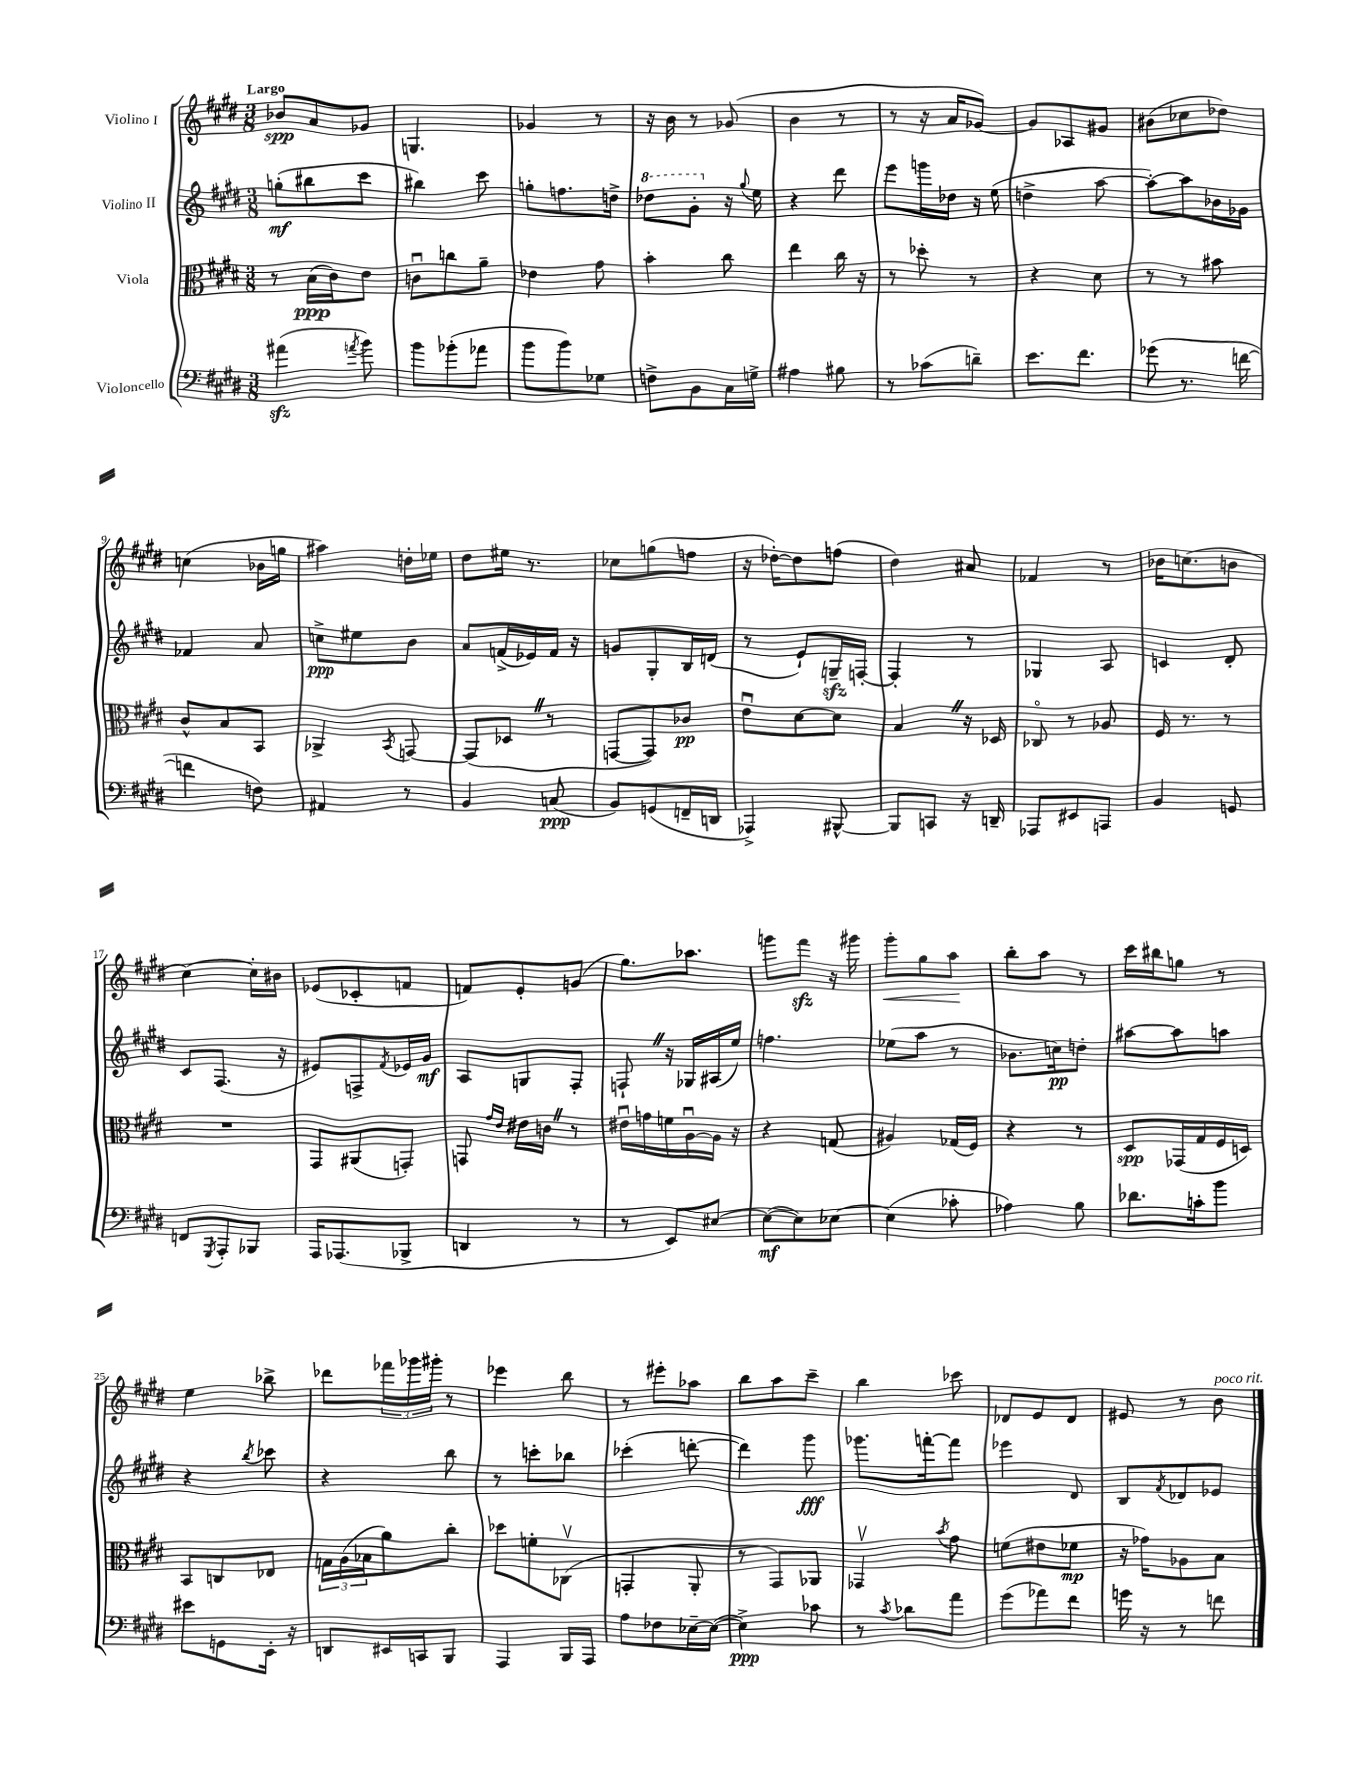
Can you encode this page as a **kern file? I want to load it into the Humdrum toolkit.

**kern	**kern	**kern	**kern
*staff4	*staff3	*staff2	*staff1
*clefF4	*clefC3	*clefG2	*clefG2
*k[f#c#g#d#]	*k[f#c#g#d#]	*k[f#c#g#d#]	*k[f#c#g#d#]
*M3/8	*M3/8	*M3/8	*M3/8
(4a#	8r	(8gg'	8b-
.	(16B	8bb#	8a
.	16c#)	.	.
8qa	.	.	.
8b)	8e	8ccc#	8g-
=	=	=	=
8b	8cu	4bb#)	4.G
(8b-'	8cc	.	.
8a-	8a~	8ccc#	.
=	=	=	=
8b	4e-	8gg'	4g-
8b)	.	8.ff	.
8G-	8g#	.	8r
.	.	16dd^	.
=	=	=	=
8F^	4b'	8ddd-	16r
.	.	.	16b
8BB	.	8gg#'	8r
16C#	8cc#	16r	(8g-
.	.	8qqgg#	.
16G^	.	16ee	.
=	=	=	=
4A#	4ee	4r	4b
8B#	16cc#	8ddd#	8r
.	16r	.	.
=	=	=	=
8r	8r	8eee	8r
(8c-	8dd-'	16ggg	16r
.	.	16dd-	16a
8d~)	8r	16r	[8g-)
.	.	(16ee	.
=	=	=	=
8.e	4r	4dd^	8g-]
.	.	.	8A-
8.f#	.	.	.
.	8d#	[8aa	8g#
=	=	=	=
(8g-	8r	8aa'_)	(8b#
8.r	8r	8aa]	8cc-
.	8b#	16b-	8dd-)
[16f	.	16g-	.
=	=	=	=
4f]	8c#^^	4f-	(4cc
.	8B	.	.
8F)	8BB	8a	16b-
.	.	.	16gg
=	=	=	=
4AA#	4AA-^	8cc^	4aa#)
.	.	8ee#	.
.	8qBB	.	.
8r	[8GG	8b	16dd'
.	.	.	16ee-
=	=	=	=
4BB	(8GG]	8a	8dd#
.	8D-	(16f^	16ee#
.	.	16e-)	8.r
(8C	8r	16f	.
.	.	16r	.
=	=	=	=
8BB)	[8GG	8g	8cc-
(8GG	8GG])	8G#'	(8gg
16FF~	8c-	16B	8ff
16DD	.	(16d	.
=	=	=	=
4AAA-^)	8eu	8r	16r
.	.	.	[16dd-')
.	[8d#	8e`)	8dd-]
[8BBB#^^	8d#]	16G~	(8ff
.	.	[16F'	.
=	=	=	=
8BBB#]	4B	4F']	4dd#)
8CC	.	.	.
16r	16r	8r	8a#
16DD~	16D-	.	.
=	=	=	=
8AAA-	8C-o	4G-	4f-
8EE#	8r	.	.
8AAA	8A-	8A	8r
=	=	=	=
4BB	16F#	4c	16b-
.	8.r	.	(8.cc
8GG	8r	8d#'	8b
=	=	=	=
8FF	4.r	8c#	[4cc#)
8qGGG#	.	.	.
8AAA'	.	(8.F#	.
8BBB-	.	.	16cc#']
.	.	16r	16b#
=	=	=	=
16AAA	8GG#	8e#)	(8e-
(8.AAA-	.	.	.
.	(8AA#	8F^	8c-'
.	.	8qf#	.
8BBB-^	8GG')	16e-	8f
.	.	16g#	.
=	=	=	=
4DD	8GG	8A	8f)
.	16qqg#	.	.
.	16qqe	.	.
.	16e#	8G	8e'
.	16c	.	.
8r	8r	8F#'	(8g
=	=	=	=
8r	16e#u	8F`	8.gg#)
.	16g	.	.
8EE)	16f	16r	.
.	[16Au	16G-	8.aa-
[8E#	16A]	(16A#	.
.	16r	16ee)	.
=	=	=	=
(8E#_	4r	4.ff	8ggg
8E#])	.	.	8fff#
[8E-	(8G	.	16r
.	.	.	16ggg#
=	=	=	=
(4E-]	4A#)	(8ee-	8ggg#'
.	.	8aa	8gg#
8c-'	(16G-	8r	8aa
.	16F#)	.	.
=	=	=	=
4A-)	4r	8.b-	8bb'
.	.	.	8aa
.	.	16cc)	.
8B	8r	8dd'	8r
=	=	=	=
8.d-	8D#	[8aa#	16ccc#
.	.	.	16bb#
.	(16GG-	8aa#]	8gg
16c'	16G#	.	.
8b	16F#	8aa	8r
.	16D)	.	.
=	=	=	=
8e#	8BB	4r	4ee
8GG	8C	.	.
.	.	8qbb	.
16EE'	8E-	8ccc-	8bb-^
16r	.	.	.
=	=	=	=
8DD	24G	4r	8ddd-
.	(24A	.	.
.	24B-	.	.
16EE#	8a)	.	24fff-
.	.	.	24ggg-
16CC	.	.	.
.	.	.	24ggg#'
8BBB	8cc#'	8bb	8r
=	=	=	=
4AAA	8dd-	8r	4eee-
.	8f'	8ccc'	.
16BBB	(8C-v	8bb-	8bb
16AAA	.	.	.
=	=	=	=
8A	4GG'	(4ccc-'	8r
8F-	.	.	8eee#'
[16E-~	8AA'	[8ddd'	8aa-
(16E-_	.	.	.
=	=	=	=
4E-^])	8r	4ddd])	8bb
.	8GG#)	.	8aa
8c-	8AA-	8ggg#	8ccc#~
=	=	=	=
8r	4GG-v	8.ggg-	4bb
8qc#	.	.	.
8d-	.	.	.
.	.	[16fff'	.
.	8qb	.	.
8a	8g#	8fff]	8ccc-
=	=	=	=
(8g#	(8f	4eee-	8d-
8a-)	8e#	.	8e
8f#	8f-	8d#	8d-
=	=	=	=
16g	16r	8B	8e#
16r	16g-)	.	.
.	.	8qf#	.
8r	8A-	8d-	8r
8f	8B	8e-	8b
==	==	==	==
*-	*-	*-	*-
